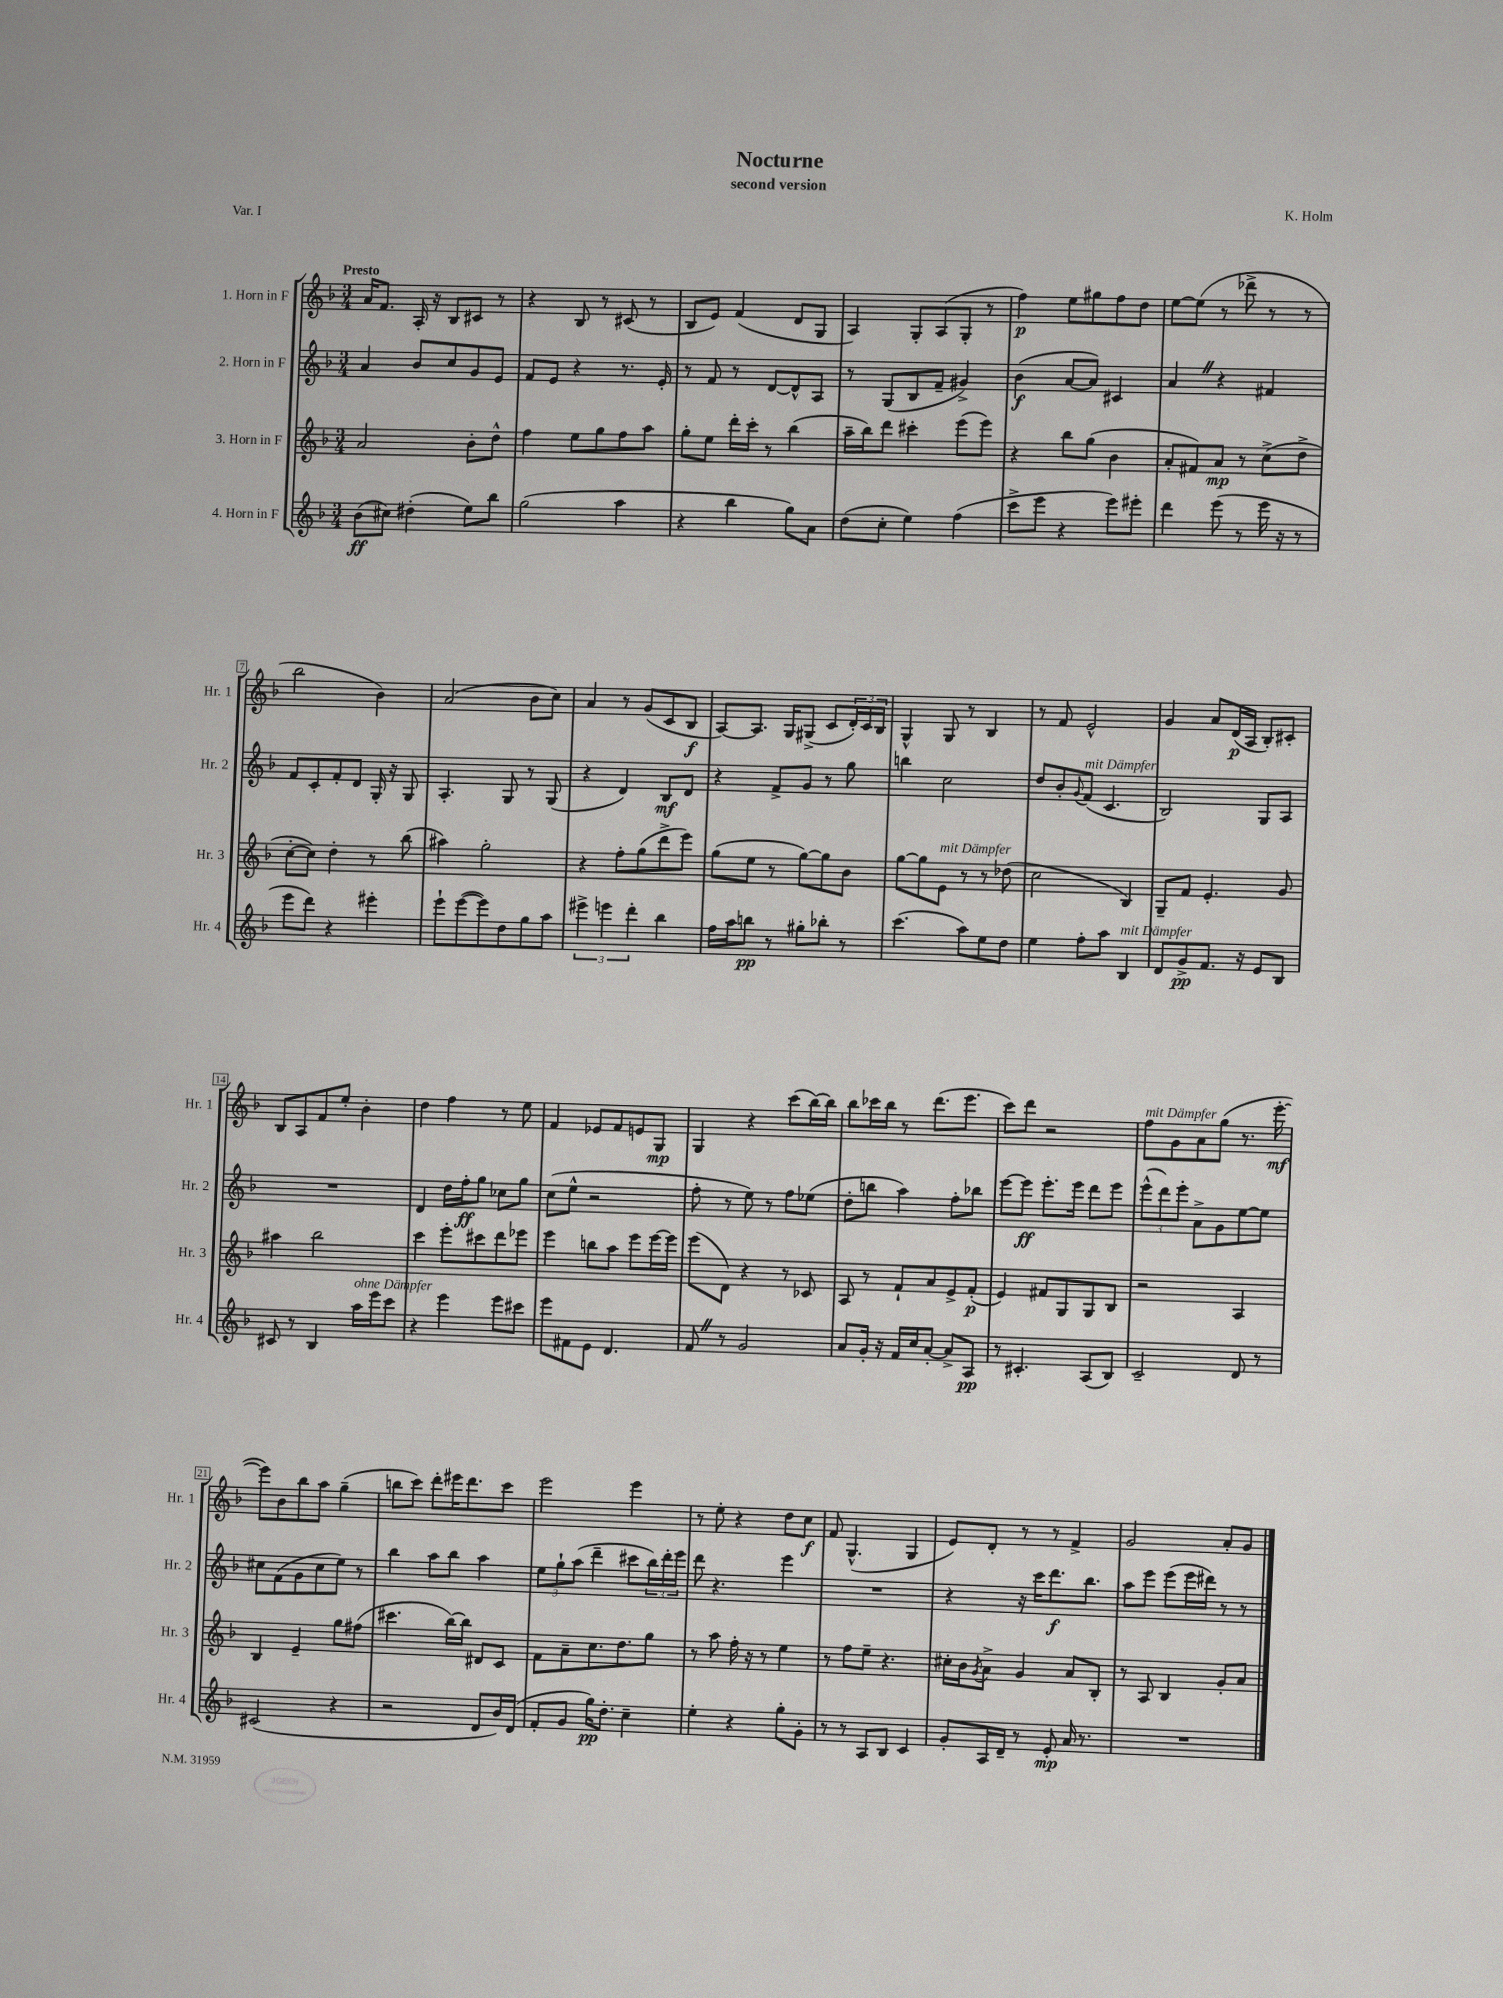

**kern	**kern	**kern	**kern
*staff4	*staff3	*staff2	*staff1
*clefG2	*clefG2	*clefG2	*clefG2
*k[b-]	*k[b-]	*k[b-]	*k[b-]
*M3/4	*M3/4	*M3/4	*M3/4
(8b-	2a	4a	16a
.	.	.	8.f
8cc#)	.	.	.
(4dd#'	.	8b-	16A'
.	.	.	16r
.	.	8cc	8B-
8ee)	8b-'	8g	8c#
8bb-	8dd^^	8e	8r
=	=	=	=
(2gg	4ff	8f	4r
.	.	8e	.
.	8ee	4r	8B-
.	8gg	.	8r
4aa	8ff	8.r	(8c#
.	8aa	.	8r
.	.	16e'	.
=	=	=	=
4r	8gg'	8r	8B-
.	8ee	8f	8e)
4bb-	16ddd'	8r	(4f
.	16ccc'	.	.
.	8r	[8d	.
8gg)	(4bb-	8d^^]	8d
8a	.	8A	8G
=	=	=	=
(8dd	16aa~	8r	4A)
.	16bb-)	.	.
8cc'	8ddd	(8G	.
4ee)	4ccc#'	8B-	8G'
.	.	8f~	(8A
(4ff	(8eee	4g#^)	8G'
.	8eee)	.	8r
=	=	=	=
8ccc^	4r	(4b-	4ff)
8eee	.	.	.
4r	8bb-	[8a	8ee
.	(8gg	8a])	8gg#
8eee)	4b-	4c#	8ff
8eee#'	.	.	8dd
=	=	=	=
4ddd	8a'	4a	[8ee
.	8f#)	.	(8ee]
(8eee	8a	4r	8r
8r	8r	.	8ddd-^
16eee	(8cc^	4f#	8r
16r	.	.	.
8r	8dd^	.	8r
=	=	=	=
8eee	[8cc'	8f	2bb-
8ddd)	8cc])	8c'	.
4r	4dd'	8f'	.
.	.	8d	.
4eee#'	8r	16G'	4b-)
.	.	16r	.
.	(8bb-	8G	.
=	=	=	=
8eee`	4aa#)	4.A'	(2a
([8eee	.	.	.
8eee])	2gg'	.	.
8dd	.	8G	.
8gg	.	8r	8b-
8aa	.	(8G	8cc)
=	=	=	=
6eee#^	4r	4r	4a
6eee	.	.	.
.	8ff'	4d)	8r
6ddd'	.	.	.
.	(8gg	.	(8g
4bb-	8ddd^	8B-	8c
.	8eee)	8d	8B-
=	=	=	=
16ff	(8gg	4r	[8A)
16aa	.	.	.
8bb	8ee	.	8.A]
8r	8r	8f^	.
.	.	.	16G
8gg#'	[8gg)	8g	(8G#^
8bb-'	8gg]	8r	8c
8r	8b-	8gg	24d')
.	.	.	24c
.	.	.	24B-
=	=	=	=
(4.ccc	[8gg	4bb	4G^^
.	8gg]	.	.
.	8e	2cc	8G
8aa)	8r	.	8r
8ee	8r	.	4B-
8dd	(8dd-	.	.
=	=	=	=
4ee	2cc	8dd	8r
.	.	8b-'	8f
.	.	8qqg	.
8ff'	.	(8f	2e^^
8aa	.	4.c	.
4B-	4B-)	.	.
=	=	=	=
8d	8G~	2B-)	4g
8g^	8f	.	.
8.f	4.e'	.	8a
.	.	.	(16d
16r	.	.	16A
8e	.	8G	8B-')
8B-	8g	8A	8c#'
=	=	=	=
8c#	4aa#	2.r	8B-
8r	.	.	8A
4B-	2bb-	.	8f
.	.	.	8ee'
16aa	.	.	4b-'
16eee	.	.	.
8ccc	.	.	.
=	=	=	=
4r	4ccc	4d	4dd
4eee	8eee'	16dd	4ff
.	.	16ff'	.
.	8ccc#	8gg	.
8eee	8ddd	8cc-	8r
8ccc#	8eee-	8gg	8ee
=	=	=	=
8eee	4eee	(8cc	4f
8f#	.	8ee^^	.
8e	8bb	2r	8e-
4.d	8aa	.	8f
.	8eee	.	8e
.	[16eee	.	8G
.	16eee]	.	.
=	=	=	=
8f	(8eee	8ff'	4G
8r	8d)	8r	.
2g	4r	8ee)	4r
.	.	8r	.
.	8r	8ff	(8ccc
.	8c-	(8ee-	[16bb-)
.	.	.	16bb-]
=	=	=	=
8a	8A	8dd'	8bb-
16g'	8r	8bb	16ccc-
16r	.	.	16bb-
16f	8f`	4aa)	8r
16cc	.	.	.
[8a'	8a	.	(8.ddd
8a^]	8e^	8ff'	.
.	.	.	8.eee
8A	(8f'	8bb-	.
=	=	=	=
8r	4e)	[8eee	8ccc)
4.c#'	.	8eee]	8ddd
.	8f#	8.eee'	2r
.	8G	.	.
.	.	16eee	.
(8A	8G	8ddd	.
8B-)	8B-	8eee	.
=	=	=	=
2c~	2r	(12eee^^	8ff
.	.	12ddd)	.
.	.	.	8g
.	.	12eee'	.
.	.	8a^	8a
.	.	8g	(8gg
8d	4A	[8ee	8.r
8r	.	8ee]	.
.	.	.	[16eee'
=	=	=	=
(2c#	4B-	8cc#	8eee])
.	.	(8f	8b-
.	4e~	8g	8bb-
.	.	8cc#	8aa
4r	8gg	8ee)	(4gg~
.	(8ff#	8r	.
=	=	=	=
2r	4.ccc#	4bb-	8bb
.	.	.	8ccc)
.	.	8aa	8ddd'
.	[16bb-)	8bb-	16eee#
.	16bb-]	.	8.ddd
8d	8d#	4aa	.
16b-)	8c	.	8ccc
(16d	.	.	.
=	=	=	=
8f'	8f	12ee	2eee
.	.	12gg`	.
8g	8a~	.	.
.	.	(12aa	.
16gg)	8.cc	4ddd~	.
8.dd'	.	.	.
.	8.dd	.	.
4cc~	.	8ccc#	4eee
.	8gg	24bb-)	.
.	.	24ddd'	.
.	.	24eee	.
=	=	=	=
4ee'	8r	8ddd	8r
.	8aa	4.r	8ee'
4r	16ff'	.	4r
.	16r	.	.
.	8r	.	.
8gg'	4ee	4eee	8dd
8g'	.	.	8cc
=	=	=	=
8r	8r	2.r	8f
8r	8ff	.	(4.G^^
8A	8ee~	.	.
8B-	4.r	.	.
4c	.	.	4G
=	=	=	=
8g'	16cc#'	4r	8e)
.	16b-	.	.
.	8qg	.	.
16A	8a^	.	8d'
16d~	.	.	.
8r	4g	16r	8r
.	.	16ccc	.
8e'	.	8.ddd	8r
16a	8a	.	4f^
8.r	.	8.bb-	.
.	8B-'	.	.
=	=	=	=
2.r	8r	8aa	2g
.	8A	8eee	.
.	4B-	(8eee	.
.	.	16eee	.
.	.	16ddd#)	.
.	8g'	8r	8a'
.	8a	8r	8g
==	==	==	==
*-	*-	*-	*-
